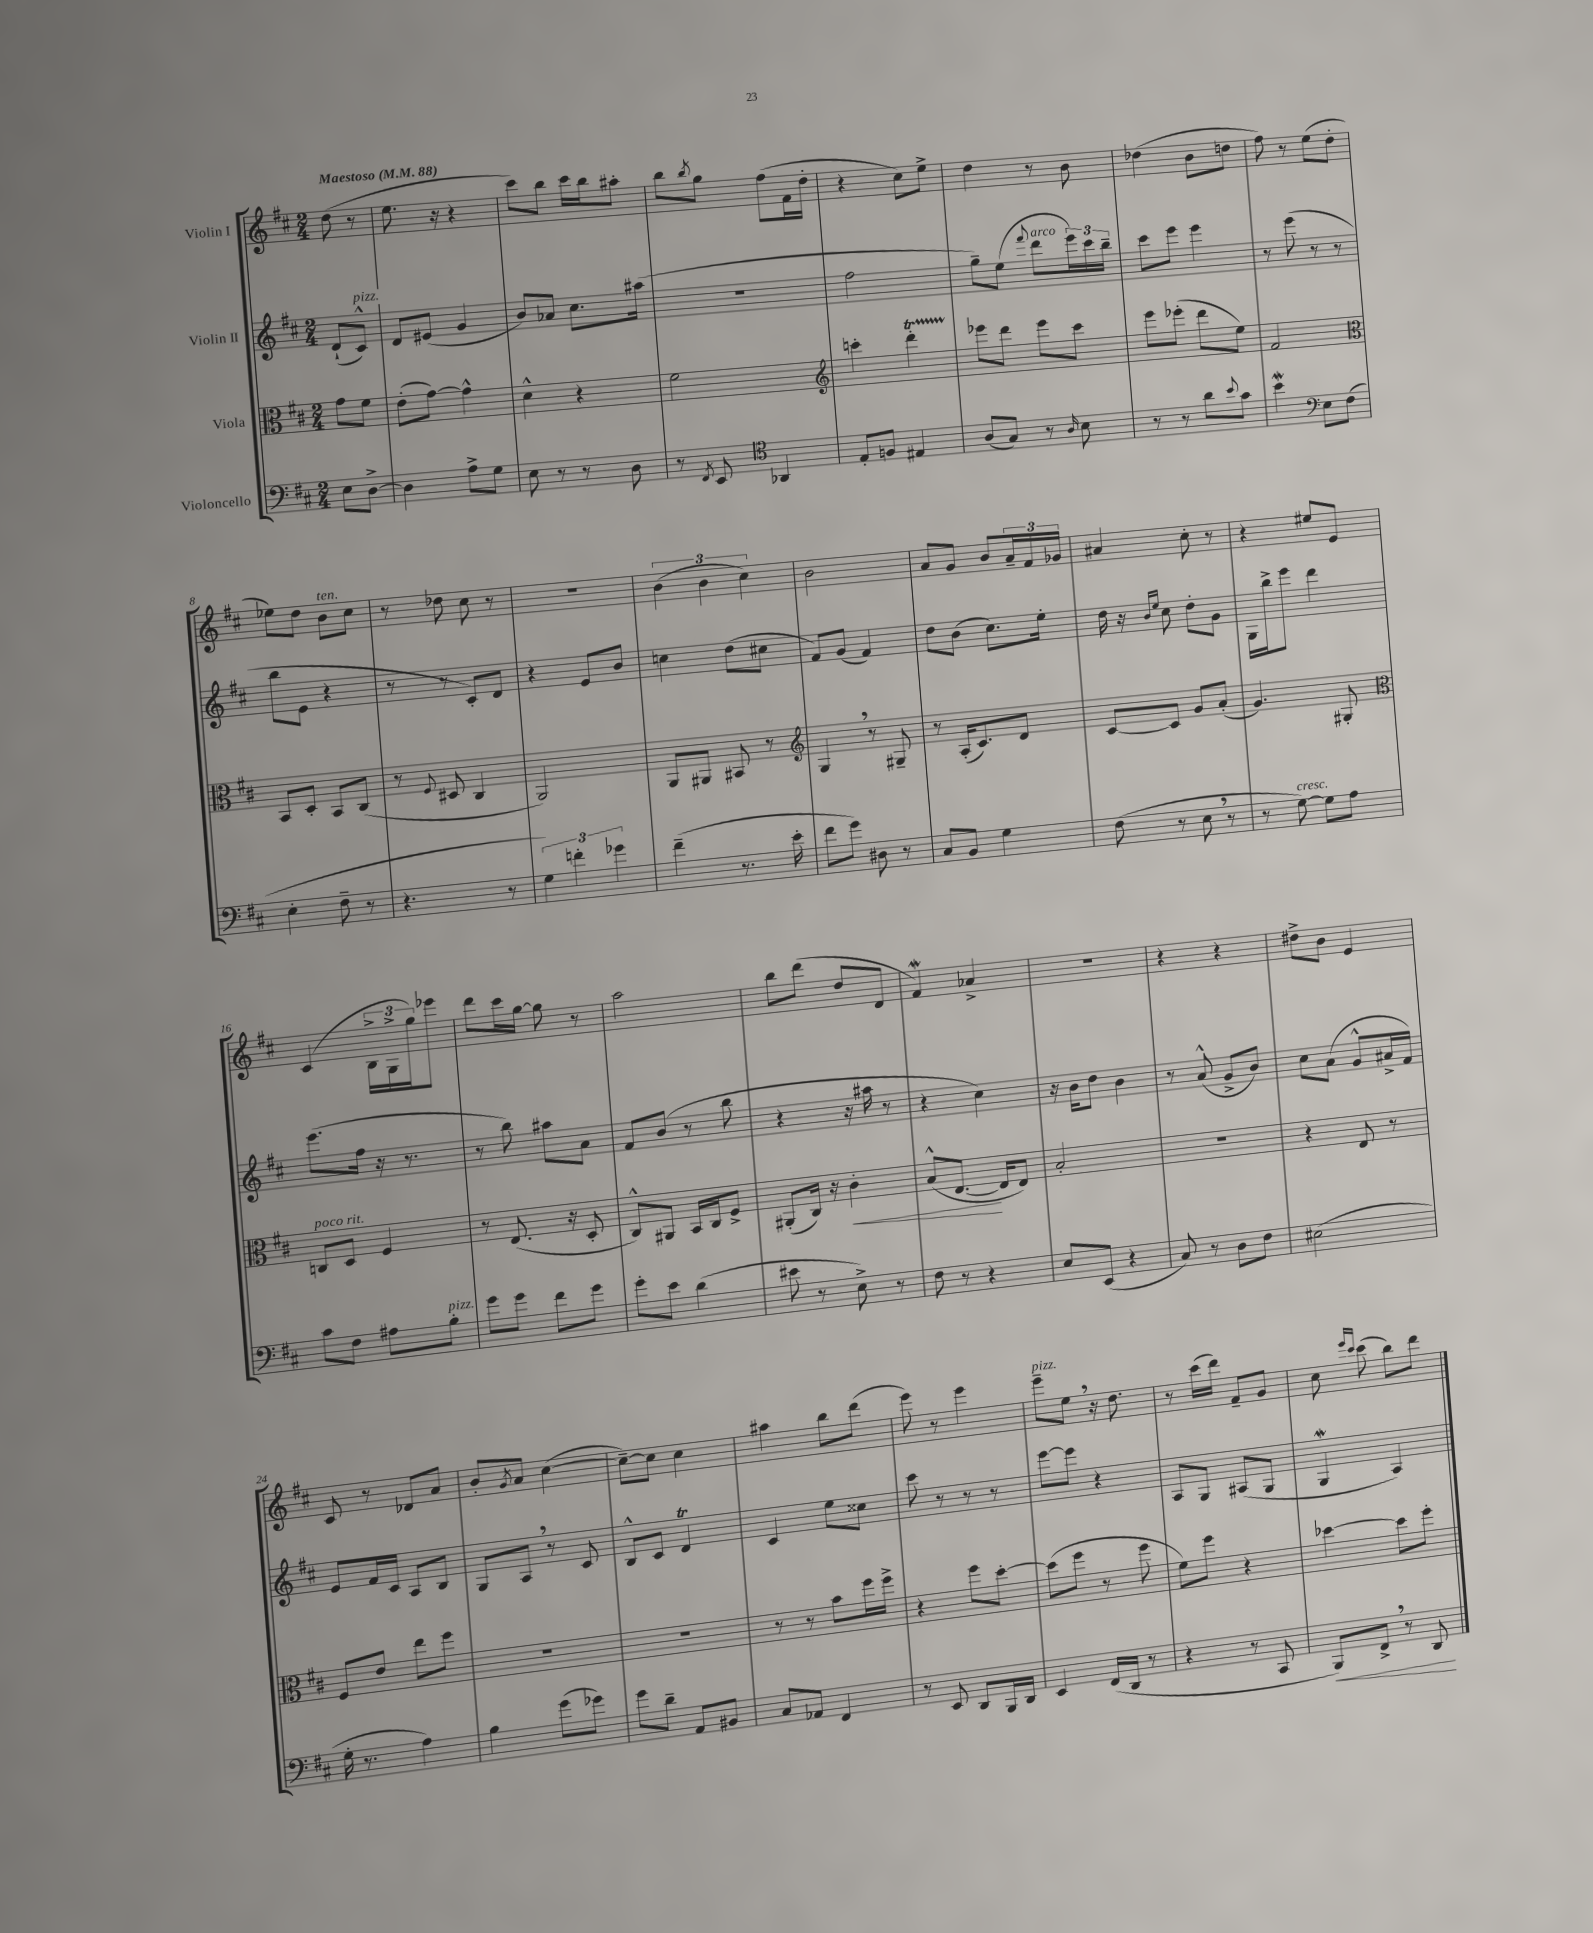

**kern	**kern	**kern	**kern
*staff4	*staff3	*staff2	*staff1
*clefF4	*clefC3	*clefG2	*clefG2
*k[f#c#]	*k[f#c#]	*k[f#c#]	*k[f#c#]
*M2/4	*M2/4	*M2/4	*M2/4
*MM88	*MM88	*MM88	*MM88
8E	8g	(8d`	(8dd
[8D^	8f#	8c#^^)	8r
=	=	=	=
4D]	(8e'	8d	8.ee
.	[8g)	(8e#	.
.	.	.	16r
8A^	4g^^]	4g	4r
8G	.	.	.
=	=	=	=
8E	4d^^	8b)	8ccc#)
8r	.	8a-	8bb
8r	4r	8.cc#	16ccc#
.	.	.	16bb
8D	.	.	8aa#'
.	.	(16aa#	.
=	=	=	=
8r	2f#	2r	8bb
8qFF#	.	.	8qbb
8EE	.	.	8gg
*clefC4	*	*	*
4AA-	.	.	(8ff#
.	.	.	16f#
.	.	.	16dd'
=	=	=	=
*	*clefG2	*	*
8E'	4ccc'	2ff#	4r
8F	.	.	.
4E#	4ddd'	.	8cc#)
.	.	.	8ee^
=	=	=	=
(8A	8eee-	8gg~)	4dd
8G)	8ddd	(8ee	.
.	.	8qqfff#	.
8r	8eee-	8ddd	8r
16qqA	.	.	.
8B	8ccc#	24eee)	8b
.	.	24ccc#	.
.	.	24bb~	.
=	=	=	=
8r	8eee	8ccc#	(4dd-
8r	(8eee-'	8eee	.
8a	8ddd	4eee	8b
8qqb	.	.	.
8g	8ee)	.	8dd
=	=	=	=
4b	2f#	8r	8ff#)
.	.	(8eee	8r
*clefF4	*	*	*
8E	.	8r	(8ee
(8F#	.	8r	8dd'
=	=	=	=
*	*clefC3	*	*
4E'	8BB	8bb	8ee-)
.	8D'	8e	8dd
8F#~	8BB	4r	8b
8r	(8C#	.	8cc#
=	=	=	=
4.r	8r	8r	8r
.	8qqF#	.	.
.	8D#	8r	8dd-
.	4C#	8c#')	8cc#
8r	.	8d	8r
=	=	=	=
6G)	2AA)	4r	2r
6f'	.	.	.
.	.	8e	.
6g-	.	.	.
.	.	8b	.
=	=	=	=
(4f#~	8AA	4cc	(6b
.	8AA#	.	.
.	.	.	6b
8.r	8BB#	(8dd	.
.	.	.	6cc#)
.	8r	8cc#	.
16e'	.	.	.
=	=	=	=
*	*clefG2	*	*
8f#	4G	8f#)	2b
8g)	.	(8g	.
8D#	8r	4f#)	.
8r	8G#~	.	.
=	=	=	=
8C#	8r	8dd	8a
8BB	(16A'	(8b	8g
.	8.c#)	.	.
4G	.	8.cc#)	8b
.	8d	.	24a~
.	.	.	24f#
.	.	16ee'	.
.	.	.	24g-
=	=	=	=
(8F#	[8c#	16dd	4a#
.	.	16r	.
.	.	16qqb	.
.	.	16qqee	.
8r	8c#]	8cc#	.
8E	8g	8dd'	8cc#'
8r	(8a'	8g	8r
=	=	=	=
8r	4.g)	16G	4r
.	.	16bb^	.
[8G)	.	8eee	.
8G]	.	4ddd	8ee#
8A	8G#'	.	8e
=	=	=	=
*	*clefC3	*	*
8c#	8C	(8.eee	(4c#
8F#	8D	.	.
.	.	16ff#	.
8A#	4F#	16r	24B^
.	.	.	24G^
.	.	8.r	.
.	.	.	24gg)
8B'	.	.	8eee-
=	=	=	=
8g	8r	8r	8ddd
8g	(8.E	8bb)	16ccc#
.	.	.	[16gg
8f#	.	8aa#	8gg]
.	16r	.	.
8g	8D'	8a	8r
=	=	=	=
8g'	8C#^^)	8f#	2aa
8e	8AA#	(8b	.
(4d	16BB	8r	.
.	16C#	.	.
.	8F#^	8bb	.
=	=	=	=
8e#	(8AA#'	4r	8bb
8r	16C#)	.	(8ddd
.	16r	.	.
8E^)	4c#'	16r	8dd
.	.	16aa#	.
8r	.	8r	8d
=	=	=	=
8F#	(8B^^	4r	4f#)
8r	[8.E	.	.
4r	.	4cc#)	4a-^
.	16E]	.	.
.	8E)	.	.
=	=	=	=
8E	2B'	16r	2r
.	.	16b	.
(8EE	.	8dd	.
4r	.	4b	.
=	=	=	=
8C#)	2r	8r	4r
8r	.	(8a^^	.
8D	.	8g^	4r
8F#	.	8b)	.
=	=	=	=
(2E#	4r	8cc#	8dd#^
.	.	(8a	8b
.	8E	8g^^	4e
.	8r	16a#^	.
.	.	16f#)	.
=	=	=	=
16G'	8F#	8e	8c#
8.r	.	.	.
.	8e	16f#	8r
.	.	16c#	.
4A)	8ee	8A	8d-
.	8ff#	8B	8a
=	=	=	=
4B	2r	8G	8b'
.	.	.	8qg
.	.	8A	8a
(8g	.	8r	([4cc#
8g-)	.	8c#	.
=	=	=	=
8g	2r	8B^^	8cc#~_)
8d~	.	8c#	8cc#]
8AA	.	4d	4cc#
8BB#	.	.	.
=	=	=	=
8C#	8r	4c#	4aa#
8AA-	8r	.	.
4FF#	8b	8ee	8bb
.	16ff#	8cc##	(8ddd
.	16ff#^	.	.
=	=	=	=
8r	4r	8ccc#	8eee)
8EE	.	8r	8r
8DD	8ff#	8r	4eee
16BBB	[8dd'	8r	.
16DD	.	.	.
=	=	=	=
4EE	(8dd]	[8eee	8eee~
.	8ff#	8eee]	8ee
(16FF#	8r	4r	16r
16DD	.	.	8.dd
8r	8ff#	.	.
=	=	=	=
4r	8f#)	8A	8r
.	8ff#	8G	(16ccc#
.	.	.	16ddd)
8r	4r	(8A#	8f#~
8CC#	.	8G	8g
=	=	=	=
8BBB)	[4dd-	4G	8cc#
.	.	.	16qqeee
.	.	.	16qqccc#
8FF#^	.	.	(8ccc#
8r	8dd-]	4A)	8bb)
8DD	8ff#'	.	8ddd
==	==	==	==
*-	*-	*-	*-
